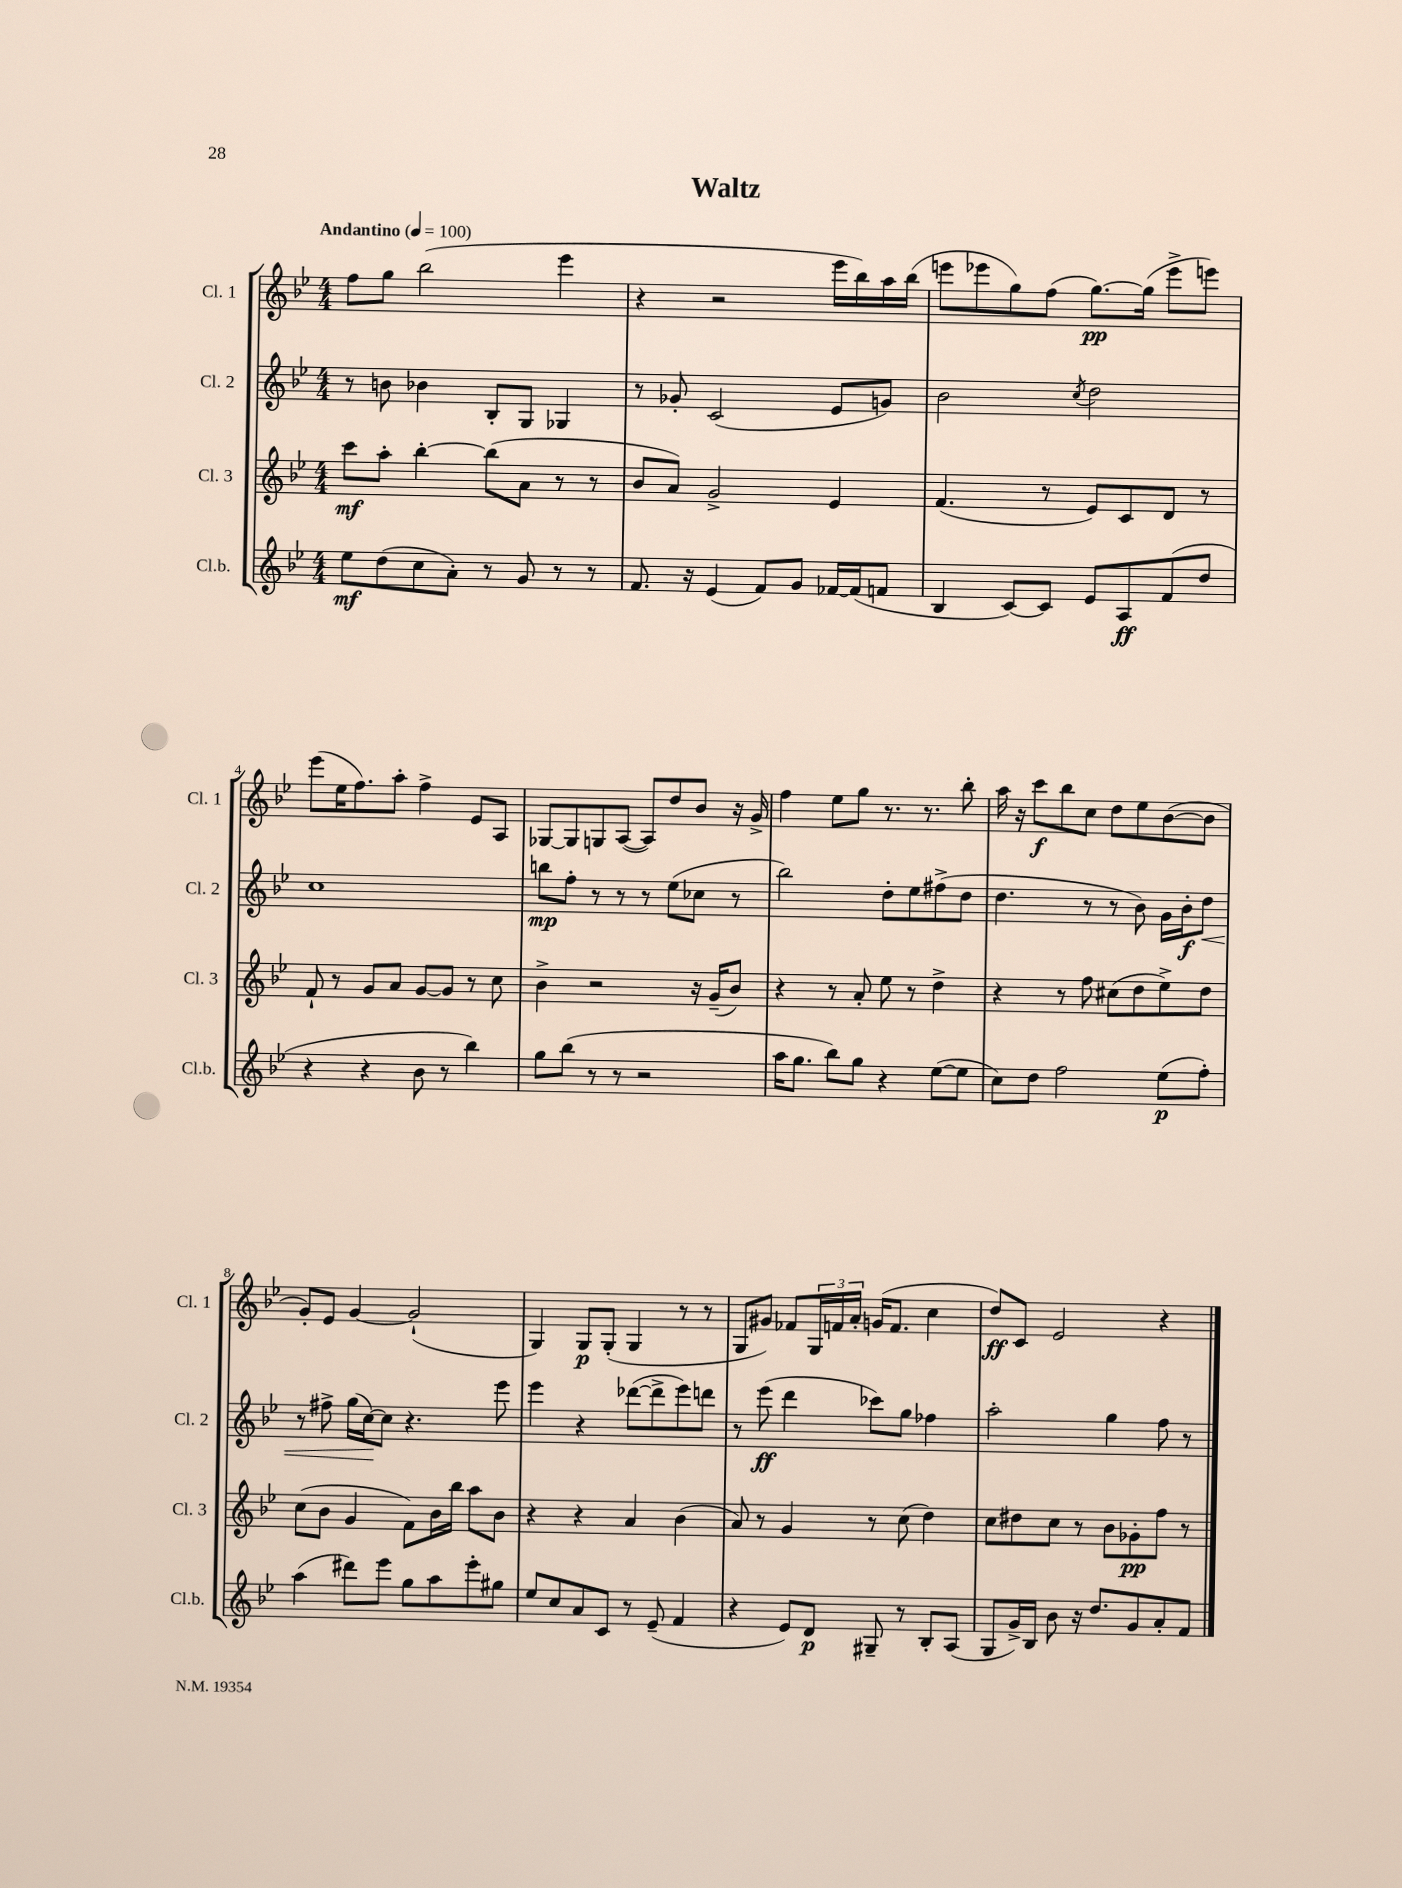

**kern	**kern	**kern	**kern
*staff4	*staff3	*staff2	*staff1
*clefG2	*clefG2	*clefG2	*clefG2
*k[b-e-]	*k[b-e-]	*k[b-e-]	*k[b-e-]
*M4/4	*M4/4	*M4/4	*M4/4
*MM100	*MM100	*MM100	*MM100
8ee-	8ccc	8r	8ff
(8dd	8aa'	8b	8gg
8cc	[4bb-'	4b-	(2bb-
8a')	.	.	.
8r	(8bb-]	8B-'	.
8g	8a	8G	.
8r	8r	4G-	4eee-
8r	8r	.	.
=	=	=	=
8.f	8b-	8r	4r
.	8a)	8g-'	.
16r	.	.	.
(4e-	2g^	(2c	2r
8f)	.	.	.
8g	.	.	.
[16f-	4e-	8e-	16eee-
(16f-]	.	.	16bb-)
8f	.	8g)	16aa
.	.	.	(16bb-
=	=	=	=
4B-	(4.f	2b-	8eee
.	.	.	8eee-
[8c)	.	.	8gg)
8c]	8r	.	(8ff
.	.	8qcc	.
8e-	8e-)	2dd	[8.gg)
8A	8c	.	.
.	.	.	(16gg]
(8f	8d	.	8eee-^
8dd	8r	.	8eee)
=	=	=	=
4r	8f`	1cc	(8eee-
.	8r	.	16ee-
.	.	.	8.ff)
4r	8g	.	.
.	8a	.	8aa'
8b-	[8g	.	4ff^
8r	8g]	.	.
4bb-)	8r	.	8e-
.	8cc	.	8A
=	=	=	=
8gg	4b-^	8bb	[8G-
(8bb-	.	8ff'	8G-]
8r	2r	8r	8G
8r	.	8r	([8A
2r	.	8r	8A])
.	.	(8ee-	8dd
.	16r	8cc-	8b-
.	(16g~	.	.
.	8b-)	8r	16r
.	.	.	16g^
=	=	=	=
16aa	4r	2bb-)	4ff
8.gg	.	.	.
8bb-)	8r	.	8ee-
8gg	8a'	.	8gg
4r	8ee-	8dd'	8.r
.	8r	8ee-	.
.	.	.	8.r
([8ee-	4dd^	(8ff#^	.
8ee-]	.	8dd	8bb-'
=	=	=	=
8cc)	4r	4.dd	16aa
.	.	.	16r
8dd	.	.	8ccc
2ff	8r	.	8bb-
.	8ff	8r	8cc
.	(8cc#	8r	8dd
.	8dd	8b-)	8ee-
(8ee-	8ee-^)	16g	([8b-
.	.	16b-'	.
8ff')	8dd	8dd	8b-]
=	=	=	=
(4aa	(8cc	8r	8g')
.	8b-	8ff#^	8e-
8ddd#)	4g	(16gg	[4g
.	.	[16cc)	.
8eee-	.	8cc]	.
8gg	8f)	4.r	(2g`]
8aa	16b-	.	.
.	16bb-	.	.
8eee-'	8aa	.	.
8gg#	8b-	8eee-	.
=	=	=	=
8ee-	4r	4eee-	4G)
8cc	.	.	.
8a	4r	4r	8G
8c	.	.	(8G'
8r	4a	([8ddd-	4G
(8e-~	.	8ddd-^]	.
4f	(4b-	8eee-)	8r
.	.	8ddd	8r
=	=	=	=
4r	8a)	8r	8G
.	8r	(8eee-	8g#)
8e-)	4g	4ddd	8f-
8d	.	.	24G
.	.	.	24f
.	.	.	24a'
8G#~	8r	8ccc-)	(16g
.	.	.	8.f
8r	(8cc	8gg	.
8B-'	4dd)	4ff-	4cc
(8A	.	.	.
=	=	=	=
8G	8cc	2aa'	8dd)
16g^)	8dd#	.	8c
16B-	.	.	.
8b-	8cc	.	2e-
16r	8r	.	.
8.dd	.	.	.
.	8b-	4gg	.
8g	8g-'	.	.
8a'	8ff	8ff	4r
8f	8r	8r	.
==	==	==	==
*-	*-	*-	*-
